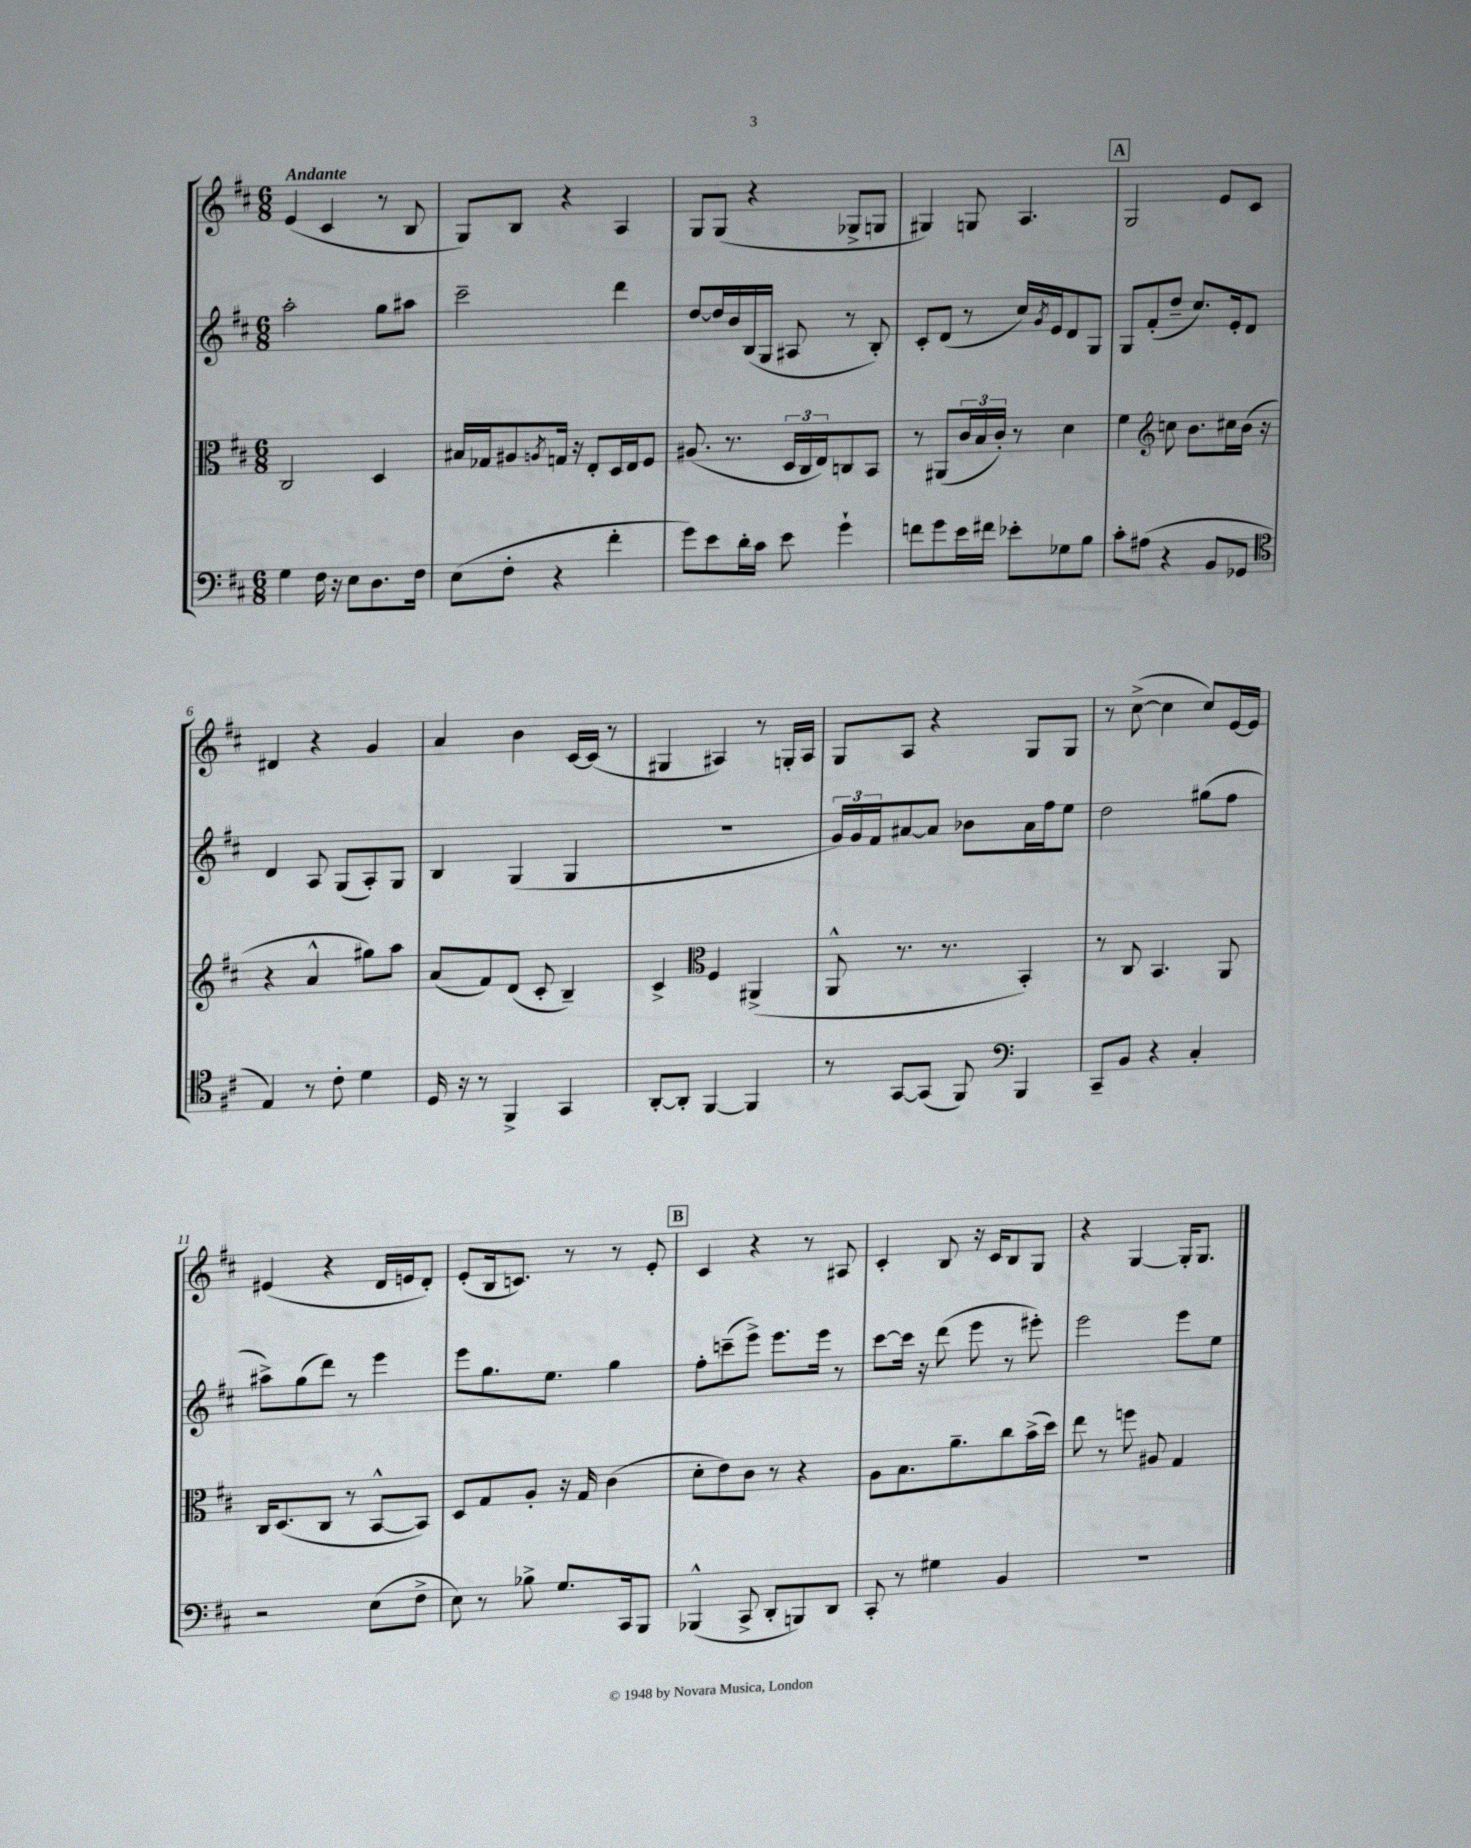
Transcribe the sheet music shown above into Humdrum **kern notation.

**kern	**kern	**kern	**kern
*part4	*part3	*part2	*part1
*staff4	*staff3	*staff2	*staff1
*clefF4	*clefC3	*clefG2	*clefG2
*k[f#c#]	*k[f#c#]	*k[f#c#]	*k[f#c#]
*M6/8	*M6/8	*M6/8	*M6/8
=1	=1	=1	=1
!	!	!	!LO:TX:a:B:t=Andante
4G\	2C#/	2aa'\	(4e/
16F#\	.	.	4c#/
16r	.	.	.
8E\L	.	.	.
8.D\	4D/	8gg\L	8r
.	.	8aa#X\J	8B/
16F#\Jk	.	.	.
=2	=2	=2	=2
(8E\L	16B#X/LL	2ccc#~\	8G/L)
.	16G-X/J	.	.
8F#'\J	8A#X/	.	8B/J
.	8qAn/	.	.
4r	16Gn/Jk	.	4r
.	16r	.	.
.	8E'/L	.	.
4f#'\	16D/L	4ddd\	4A/
.	16E/J	.	.
.	8F#/J	.	.
=3	=3	=3	=3
8g\L)	(8.A#X/	[8dd/L	8G/L
8e\	.	16dd/L]	(8G/J
.	8.r	16b/	.
16d'\L	.	(16B/	4r
16c#\JJ	.	16G/JJ	.
8e\	24D/LL	8A#X/	.
.	24C#/	.	.
.	24E/J)	.	.
4g`\	8Cn/	8r	8G-X^/L
.	8BB/J	8B'/)	8Gn/J
=4	=4	=4	=4
8fn\L	8r	8c#'/L	4G#X/)
8g\	(8AA#X/L	(8d/J	.
16e\L	24c#/L	8r	8Gn/
.	24B/	.	.
16f#X\JJ	.	.	.
.	24c#'/JJ)	.	.
8e-X'\L	8r	16cc#/LL)	4.A/
.	.	8qg/	.
.	.	16e/J	.
8G-X\	4d\	8d/	.
8B\J	.	8G/J	.
!!LO:REH:place=s1:t=A
=5	=5	=5	=5
8c#'\L	4f#\	8G/L	2G/
(8A#X\J	.	(8f#'/	.
*	*clefG2	*	*
4r	8ccn\	8dd~/J	.
.	8.b\L	8.cc#/L)	.
8BB/L	.	.	8e/L
.	16cc#X\L	16e'/k	.
8GG-X/J	(16b\JJ	8d/J	8c#/J
.	16r	.	.
!!LO:LB:g=z
=6	=6	=6	=6
*clefC4	*	*	*
4E/)	4r	4d/	4d#X/
8r	4a^^/	8A/	4r
8c#'\	.	(8G/L	.
4d\	8gg#X\L)	8A'/)	4g/
.	8aa\J	8G/J	.
=7	=7	=7	=7
16D/	(8a/L	4B/	4a/
16r	.	.	.
8r	8f#/)	.	.
4FF#^/	(8d/J	(4G/	4b\
.	8c#'/	.	.
4GG/	4B~/)	4G/	[16c#/LL
.	.	.	(16c#/JJ]
.	.	.	8r
=8	=8	=8	=8
[8AA'/L	4c#^/	2.r	4G#X/
8AA'/J]	.	.	.
*	*clefC3	*	*
[4FF#/	4F#/	.	4A#X/)
4FF#/]	(4AA#X^/	.	8r
.	.	.	16Gn'/LL
.	.	.	16A#/JJ
=9	=9	=9	=9
8r	8AA^^/	24g/LL)	8G/L
.	.	24g/	.
.	.	24f#/J	.
[8GG/L	8.r	[8a#X/	8A/J
(8GG/J]	.	8a#/J]	4r
.	8.r	.	.
8FF#/)	.	8b-X\L	.
*clefF4	*	*	*
4BBB/	4BB'/)	16a#\L	8G/L
.	.	16ff#\J	.
.	.	8ee\J	8G/J
=10	=10	=10	=10
8CC#~/L	8r	2dd\	8r
8BB/J	8C#/	.	([8cc#^\
4r	4.BB/	.	4cc#\]
4C#'/	.	(8gg#X\L	8cc#/L)
.	8AA/	8ff#\J	[16e/L
.	.	.	16e/JJ]
!!LO:LB:g=z
=11	=11	=11	=11
2r	16C#/KL	8aa#X^\L)	(4e#X/
.	(8.D/	.	.
.	.	(8gg\	.
.	8C#/J	8ddd\J)	4r
.	8r	8r	.
(8E\L	[8BB^^/L	4eee\	16d/LL
.	.	.	16en/J
8F#^\J	8BB/J])	.	8d'/J)
=12	=12	=12	=12
8E\)	8D/L	8eee\L	(8e'/L
8r	8G/	8.gg\	16B/k
.	.	.	8.cn/J)
8B-X^\	8A'/J	.	.
.	.	8.ee\J	.
8.G/L	16r	.	8r
.	16G/	.	.
.	(4c#\	4gg\	8r
16CC#/k	.	.	.
8BBB/J	.	.	8e'/
!!LO:REH:place=s1:t=B
=13	=13	=13	=13
(4BBB-X^^/	8d'\L	8ff#'\L	4c#/
.	8e\)	(8cccn~\	.
8CC#^/	8c#\J	8eee^\J)	4r
8DD'/L	8r	8.eee\L	.
8BBBn/)	4r	.	8r
.	.	16eee\Jk	.
8DD/J	.	8r	8A#X/
=14	=14	=14	=14
8CC#'/	8A\L	[8ccc#\L	4c#'/
8r	8.B\	16ccc#\Jk]	.
.	.	16r	.
4G#X\	.	(8ddd\	8B/
.	8.a~\	.	.
.	.	8eee\	16r
.	.	.	16c#/KL
4BB/	8cc#\	8r	8B/
.	(16b^\L	8eee#X'\)	8G/J
.	16dd\JJ)	.	.
=15	=15	=15	=15
2.r	8ee\	2eee\	4r
.	8r	.	.
.	8ffn\	.	[4G/
.	8A#X/	.	.
.	4G/	8eee\L	16G'/KL]
.	.	.	8.G/J
.	.	8ee\J	.
==	==	==	==
*-	*-	*-	*-
